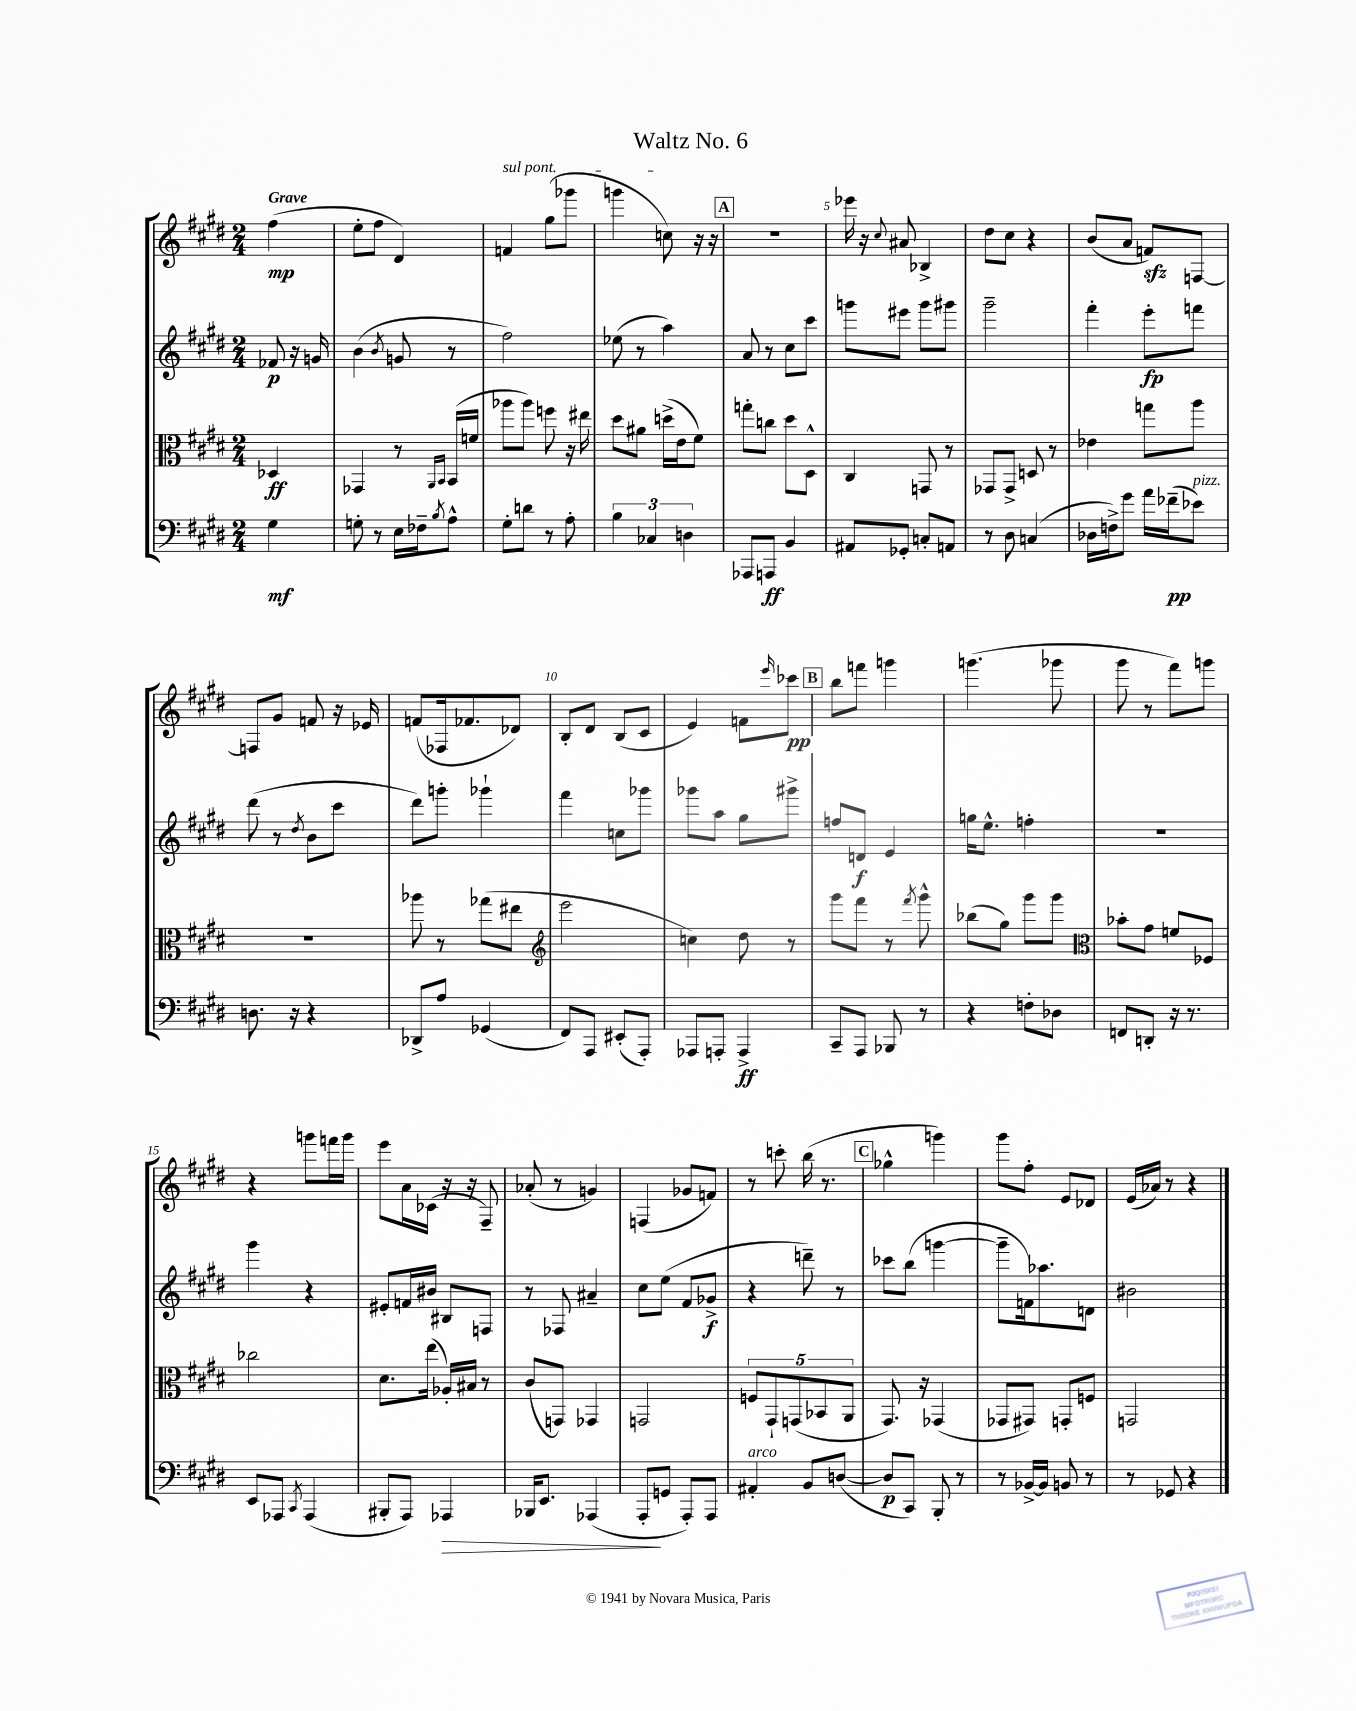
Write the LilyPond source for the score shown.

\header { title = "Waltz No. 6" }
<<
\new StaffGroup <<
\new Staff = "s0" {
    \clef treble \key e \major \numericTimeSignature \time 2/4 \partial 4 \tempo "Grave"
    fis''4\mp( |
    e''8-. fis''8 dis'4) |
    \once \override TextSpanner.bound-details.left.text = \markup { \italic "sul pont." } f'4\startTextSpan gis''8( ges'''8 |
    g'''4 c''8\stopTextSpan) r16 r16 |
    \mark \markup { \box "A" } R2 |
    ees'''16 r16 \appoggiatura { cis''8 } ais'8 bes4-> |
    dis''8 cis''8 r4 |
    b'8( a'8 f'8\sfz) f8~ |
    f8 gis'8 f'8 r16 ees'16 |
    f'8( fes16 fes'8. des'8) |
    b8-. dis'8 b8( cis'8 |
    e'4) f'8 \grace { e'''16 } ces'''8\pp |
    \mark \markup { \box "B" } b''8 f'''8 g'''4 |
    g'''4.( ges'''8 |
    gis'''8 r8 fis'''8) g'''8 |
    r4 g'''8 f'''16 g'''16 |
    e'''8 a'16 ces'16( r16 r16 fis8--) |
    aes'8-.( r8 g'4) |
    f4( ges'8 f'8) |
    r8 c'''8-. b''16( r8. |
    \mark \markup { \box "C" } ges''4-^ g'''4) |
    gis'''8 fis''8-. e'8 des'8 |
    e'16( aes'16) r8 r4 \bar "|." |
}
\new Staff = "s1" {
    \clef treble \key e \major \numericTimeSignature \time 2/4 \partial 4
    fes'8\p r16 g'16 |
    b'4( \acciaccatura { b'8 } g'8 r8 |
    fis''2) |
    ees''8( r8 a''4) |
    \mark \markup { \box "A" } a'8 r8 cis''8 cis'''8 |
    g'''8 eis'''8 g'''8 gis'''8 |
    gis'''2-- |
    fis'''4-. e'''8-.\fp f'''8 |
    dis'''8( r8 \acciaccatura { dis''8 } b'8 cis'''8 |
    dis'''8) g'''8-. ges'''4-! |
    fis'''4 c''8 ges'''8 |
    ges'''8 a''8 gis''8 gis'''8-> |
    \mark \markup { \box "B" } f''8 d'8\f e'4 |
    g''16 e''8.-^ f''4-. |
    R2 |
    gis'''4 r4 |
    eis'8-. f'16 bis'16 bis8 f8 |
    r8 fes8 ais'4-- |
    cis''8 e''8( fis'8 ges'8->\f |
    r4 d'''8--) r8 |
    \mark \markup { \box "C" } ces'''8 b''8( g'''4~ |
    g'''8-- f'16) aes''8. d'8 |
    bis'2 \bar "|." |
}
\new Staff = "s2" {
    \clef alto \key e \major \numericTimeSignature \time 2/4 \partial 4
    des4\ff |
    ges,4 r8 \grace { a,16 b,16 } b,16( f'16 |
    aes''8 aes''8) f''8 r16 eis''16 |
    dis''8 ais'8 d''16->( e'16 fis'8) |
    \mark \markup { \box "A" } g''8-. c''8 dis''8 dis8-^ |
    cis4 g,8 r8 |
    ges,8 ges,8-> d8 r8 |
    ees'4 g''8 a''8 |
    r2 |
    aes''8 r8 ges''8( eis''8 |
    \clef treble e'''2 |
    c''4) dis''8 r8 |
    \mark \markup { \box "B" } gis'''8 fis'''8 r8 \acciaccatura { fis'''8 } gis'''8-^ |
    bes''8( gis''8) gis'''8 gis'''8 |
    \clef alto bes'8-. gis'8 f'8 fes8 |
    ces''2 |
    dis'8. e''16( aes16-.) bis16 r8 |
    cis'8( g,8) ges,4 |
    g,2 |
    \tuplet 5/4 { f8 gis,8-! g,8( bes,8 a,8 } |
    \mark \markup { \box "C" } gis,8.) r16 ges,4( |
    ges,8 gis,8) g,8-. f8 |
    g,2 \bar "|." |
}
\new Staff = "s3" {
    \clef bass \key e \major \numericTimeSignature \time 2/4 \partial 4
    gis4\mf |
    g8-. r8 e16 fes16-- \acciaccatura { b8 } a8-^ |
    gis8-. d'8 r8 a8-. |
    \tuplet 3/2 { b4 ces4 d4 } |
    \mark \markup { \box "A" } aes,,8 a,,8\ff b,4 |
    ais,8 ges,8-. c8-. a,8 |
    r8 dis8 c4( |
    des16 f16->) gis'8 a'16 fes'16--\pp( ees'8^\markup { \italic "pizz." }) |
    d8. r16 r4 |
    des,8-> a8 ges,4( |
    fis,8) a,,8 eis,8-.( a,,8-.) |
    aes,,8 a,,8-. a,,4->\ff |
    \mark \markup { \box "B" } cis,8-- a,,8 bes,,8 r8 |
    r4 f8-. des8 |
    f,8 d,8-. r16 r8. |
    e,8 aes,,8 \acciaccatura { cis,8 } aes,,4( |
    bis,,8-. a,,8) aes,,4\> |
    bes,,16 e,8. aes,,4( |
    a,,8-.\! g,8 a,,8-.) a,,8 |
    ais,4-.^\markup { \italic "arco" } b,8 d8~( |
    \mark \markup { \box "C" } d8\p cis,8) b,,8-. r8 |
    r8 bes,16~-> bes,16 b,8 r8 |
    r8 ges,8 r4 \bar "|." |
}
>>
>>
\layout { \context { \Score \override BarNumber.break-visibility = ##(#f #t #t) barNumberVisibility = #(every-nth-bar-number-visible 5) } }
